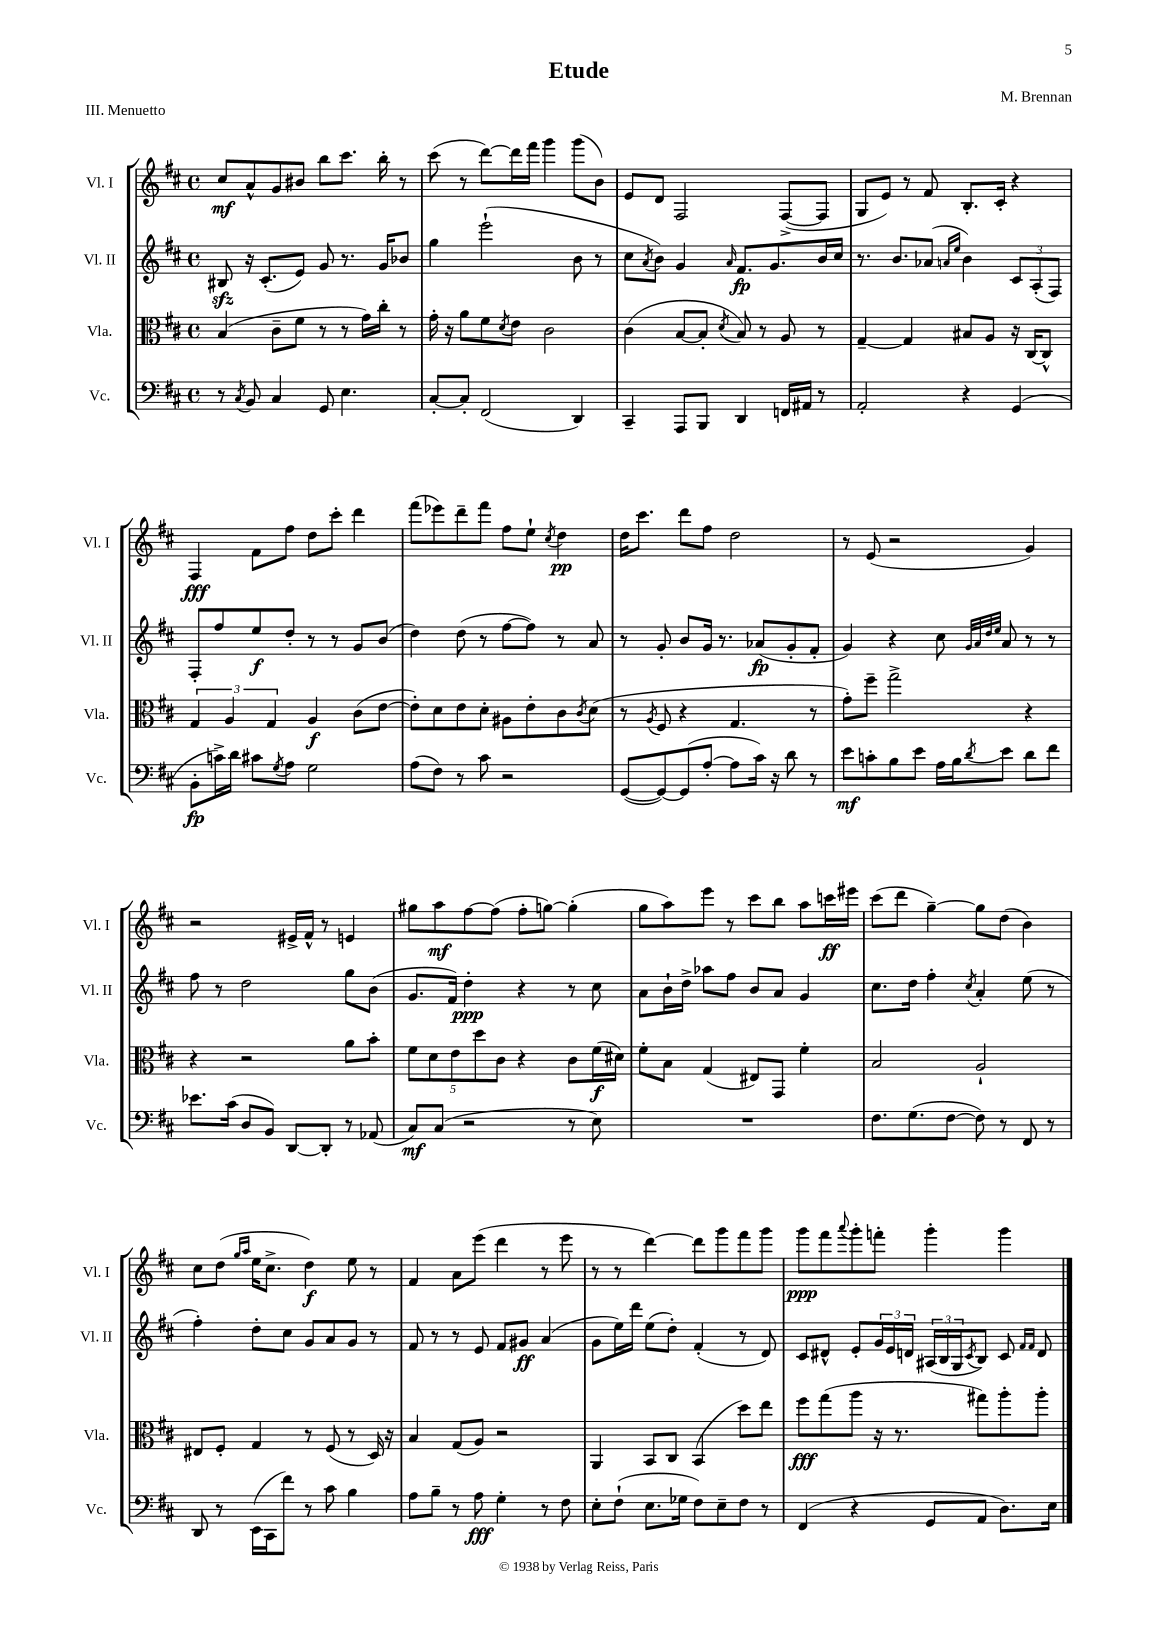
\header { title = "Etude" composer = "M. Brennan" piece = "III. Menuetto" }
<<
\new StaffGroup <<
\new Staff = "s0" \with { instrumentName = "Vl. I" shortInstrumentName = "Vl. I" } {
    \clef treble \key d \major \defaultTimeSignature \time 4/4
    cis''8\mf a'8-^ g'8 bis'8 b''8 cis'''8. b''16-. r8 |
    cis'''8( r8 d'''8~) d'''16 fis'''16 g'''4 g'''8( b'8) |
    e'8 d'8 fis2 fis8~->( fis8 |
    g8 e'8) r8 fis'8 b8.-. cis'16-. r4 |
    fis4\fff fis'8 fis''8 d''8 cis'''8-. d'''4 |
    fis'''8( ees'''8) d'''8-- fis'''8 fis''8 e''8-! \acciaccatura { cis''8 } d''4\pp |
    d''16 cis'''8. d'''8 fis''8 d''2 |
    r8 e'8( r2 g'4) |
    r2 eis'16-> fis'16-^ r8 e'4 |
    gis''8 a''8\mf fis''8~ fis''8( fis''8-. g''8~) g''4-.( |
    g''8 a''8) e'''8 r8 cis'''8 b''8 a''8 c'''16\ff eis'''16 |
    cis'''8( d'''8 g''4~--) g''8 d''8( b'4) |
    cis''8 d''8( \grace { g''16 a''16 } e''16 cis''8.-> d''4\f) e''8 r8 |
    fis'4 a'8 e'''8( d'''4 r8 e'''8 |
    r8 r8 d'''4~) d'''8 g'''8 fis'''8 g'''8 |
    g'''8\ppp fis'''8 \appoggiatura { a'''8 } g'''8-. f'''8-. g'''4-. g'''4 \bar "|." |
}
\new Staff = "s1" \with { instrumentName = "Vl. II" shortInstrumentName = "Vl. II" } {
    \clef treble \key d \major \defaultTimeSignature \time 4/4
    bis8\sfz r16 cis'8.-.( e'8) g'8 r8. g'16 bes'8 |
    g''4 e'''2-!( b'8 r8 |
    cis''8 \acciaccatura { a'8 } b'8) g'4 \grace { a'16 } fis'8.\fp g'8. b'16 cis''16 |
    r8. b'8. aes'8( \grace { a'16 e''16 } b'4) \tuplet 3/2 { cis'8 a8-.( fis8) } |
    fis8-. fis''8 e''8\f d''8-. r8 r8 g'8 b'8( |
    d''4) d''8( r8 fis''8~ fis''8) r8 a'8 |
    r8 g'8-. b'8 g'16 r8. aes'8\fp( g'8-. fis'8-. |
    g'4) r4 cis''8 \grace { g'32 a'32 d''32 e''32 } a'8 r8 r8 |
    fis''8 r8 d''2 g''8 b'8( |
    g'8. fis'16) d''4-.\ppp r4 r8 cis''8 |
    a'8 b'16-! d''16-> aes''8 fis''8 b'8 a'8 g'4 |
    cis''8. d''16 fis''4-. \acciaccatura { cis''8 } a'4-. e''8( r8 |
    fis''4-.) d''8-. cis''8 g'8 a'8 g'8 r8 |
    fis'8 r8 r8 e'8 fis'8 gis'8\ff a'4( |
    g'8 e''16) d'''16 e''8( d''8-.) fis'4-.( r8 d'8) |
    cis'8 dis'8-^ e'8-. \tuplet 3/2 { g'16 e'16 d'16 } \tuplet 3/2 { ais16( b16 g16 } \acciaccatura { cis'8 } b8) cis'8 \grace { fis'16 fis'16 } d'8 \bar "|." |
}
\new Staff = "s2" \with { instrumentName = "Vla." shortInstrumentName = "Vla." } {
    \clef alto \key d \major \defaultTimeSignature \time 4/4
    b4( cis'8-- fis'8 r8 r8 g'16) cis''16-. r8 |
    g'16-. r16 a'8 fis'8 \acciaccatura { d'8 } e'8 cis'2 |
    cis'4( b8~ b8-. \acciaccatura { d'8 } b8) r8 a8 r8 |
    g4~-- g4 bis8 a8 r16 cis16~ cis8-^ |
    \tuplet 3/2 { g4 a4 g4 } a4\f cis'8( e'8~ |
    e'8-.) d'8 e'8 d'8-. ais8 e'8-. cis'8 \acciaccatura { cis'8 } d'8( |
    r8 \acciaccatura { a8 } fis8 r4 g4. r8 |
    g'8-.) fis''8-- g''2-> r4 |
    r4 r2 a'8 b'8-. |
    \tuplet 5/4 { fis'8 d'8 e'8 d''8 cis'8 } r4 cis'8 fis'16\f( dis'16) |
    fis'8-. b8 g4( eis8) g,8 fis'4-. |
    b2 a2-! |
    eis8 fis8-. g4 r8 fis8( r8 d16) r16 |
    b4 g8( a8) r2 |
    a,4 b,8 cis8 b,4( d''8) e''8 |
    fis''8\fff g''8( a''8 r16 r8. gis''8) a''8-. a''8-. \bar "|." |
}
\new Staff = "s3" \with { instrumentName = "Vc." shortInstrumentName = "Vc." } {
    \clef bass \key d \major \defaultTimeSignature \time 4/4
    r8 \acciaccatura { cis8 } b,8 cis4 g,8 e4. |
    cis8~-. cis8-. fis,2( d,4) |
    cis,4-- a,,8 b,,8 d,4 f,16 ais,16 r8 |
    a,2-. r4 g,4( |
    b,8-.\fp c'16->) d'16 cis'8 \acciaccatura { g8 } a8 g2 |
    a8( fis8) r8 cis'8 r2 |
    g,8~( g,8~) g,8( a8~-. a8 cis'16) r16 d'8 r8 |
    e'8\mf c'8-. b8 e'8 a16 b16 \acciaccatura { d'8 } e'8 d'8 fis'8 |
    ees'8. cis'16( d8 b,8) d,8~ d,8-. r8 aes,8( |
    cis8\mf) cis8( r2 r8 e8) |
    R1 |
    fis8. g8.( fis8~ fis8) r8 fis,8 r8 |
    d,8 r8 e,16( cis,16 fis'8) r8 cis'8 b4 |
    a8 b8-- r8 a8\fff g4-. r8 fis8 |
    e8-. fis8-!( e8. ges16 fis8) e8-- fis8 r8 |
    fis,4( r4 g,8 a,8 d8.) e16 \bar "|." |
}
>>
>>
\layout { \context { \Score \remove "Bar_number_engraver" } }
